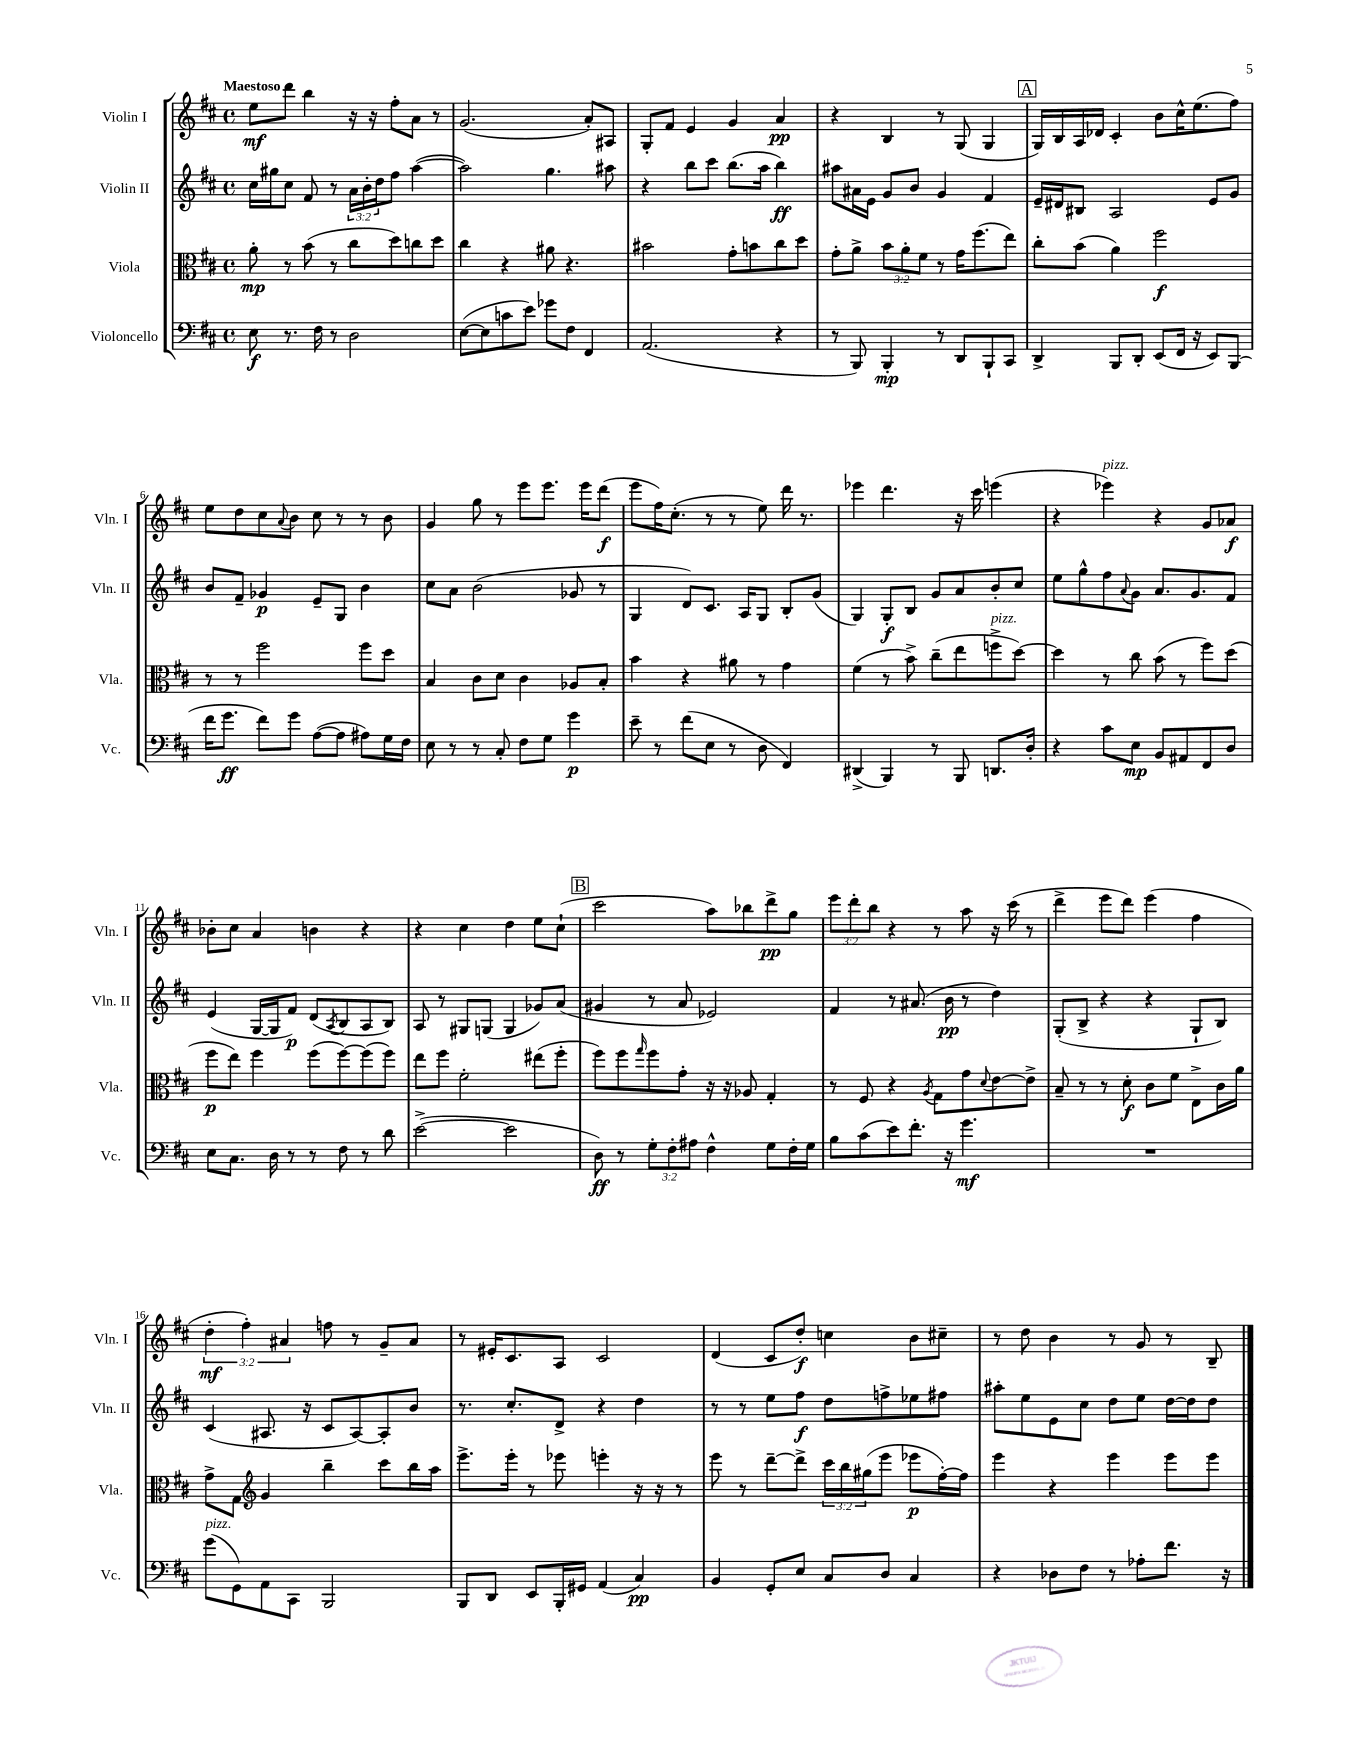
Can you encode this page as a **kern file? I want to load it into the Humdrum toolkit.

**kern	**kern	**kern	**kern
*staff4	*staff3	*staff2	*staff1
*clefF4	*clefC3	*clefG2	*clefG2
*k[f#c#]	*k[f#c#]	*k[f#c#]	*k[f#c#]
*M4/4	*M4/4	*M4/4	*M4/4
*met(c)	*met(c)	*met(c)	*met(c)
8E	8a'	16cc#	8ee
.	.	16gg#	.
8.r	8r	8cc#	8ddd
.	(8b	8f#	4bb
16F#	.	.	.
8r	8r	8r	.
2D	8cc#	24a	16r
.	.	24b'	.
.	.	.	16r
.	.	24dd	.
.	8dd)	8ff#	8ff#'
.	8cc	([4aa	8a
.	8dd	.	8r
=	=	=	=
([8E	4cc#	2aa])	(2.g
8E]	.	.	.
8c	4r	.	.
8e)	.	.	.
8g-	8a#	4.gg	.
8F#	4.r	.	.
4FF#	.	.	8a')
.	.	8aa#	8A#
=	=	=	=
(2.AA	2b#	4r	8G'
.	.	.	8f#
.	.	8bb	4e
.	.	8ccc#	.
.	8g'	(8.bb	4g
.	8b	.	.
.	.	16aa	.
4r	8cc#	4bb)	4a
.	8dd	.	.
=	=	=	=
8r	8g'	8aa#	4r
8BBB)	8a^	16a#	.
.	.	16e	.
4BBB'	12b	8g	4B
.	12a'	.	.
.	.	8b	.
.	12f#	.	.
8r	8r	4g	8r
8DD	16g	.	(8G
.	(8.ff#	.	.
8BBB`	.	4f#	4G
8CC#	8ee)	.	.
=	=	=	=
4DD^	8cc#'	16e~	16G)
.	.	16d#	16B
.	(8b	8B#	16A
.	.	.	16d-
8BBB	4a)	2A	4c#'
8DD'	.	.	.
(8EE	2ff#	.	8b
16FF#	.	.	16cc#^^
16r	.	.	(8.ee
8EE)	.	8e	.
(8BBB	.	8g	8ff#)
=	=	=	=
16f#	8r	8b	8ee
8.g	.	.	.
.	8r	8f#~	8dd
8f#)	2ff#	4g-	8cc#
.	.	.	8qqa
8g	.	.	8b
([8A	.	8e~	8cc#
8A]	.	8G	8r
8A#)	8ff#	4b	8r
16G	8dd	.	8b
16F#	.	.	.
=	=	=	=
8E	4B	8cc#	4g
8r	.	8a	.
8r	8c#	(2b	8gg
8C#'	8d	.	8r
8F#	4c#	.	8eee
8G	.	.	8.eee
4g	8A-	8g-	.
.	.	.	16eee
.	8B'	8r	(8ddd
=	=	=	=
8e~	4b	4G	8eee
8r	.	.	16ff#)
.	.	.	(8.cc#'
(8f#	4r	8d)	.
8E	.	8.c#	8r
8r	8a#	.	8r
.	.	16A	.
8D	8r	8G	8ee)
4FF#)	4g	8B'	16ddd
.	.	.	8.r
.	.	(8g	.
=	=	=	=
(4DD#^	(4f#	4G)	4eee-
4BBB)	8r	8G'	4.ddd
.	8b^)	8B	.
8r	(8cc#~	8g	.
8BBB	8ee	8a	16r
.	.	.	16ccc#
8.DD	8ff^	8b'	(4eee
.	[8dd)	8cc#	.
16D'	.	.	.
=	=	=	=
4r	4dd]	8ee	4r
.	.	8gg^^	.
8c#	8r	8ff#	4eee-)
.	.	8qqa	.
8E	8cc#	8g	.
8BB	(8b	8.a	4r
8AA#	8r	.	.
.	.	8.g	.
8FF#	8ff#)	.	8g
8D	(8dd	8f#	8a-
=	=	=	=
8E	8ff#	(4e	8b-'
8.C#	8ee)	.	8cc#
.	4ff#	[16G	4a
16D	.	16G]	.
8r	.	8f#)	.
8r	(8ff#	(8d	4b
.	.	8qA	.
8F#	[8ff#)	8B	.
8r	(8ff#]	8A	4r
8d	8ff#)	8B)	.
=	=	=	=
([2e^	8ee	8A	4r
.	8ff#	8r	.
.	2f#'	8G#	4cc#
.	.	(8G	.
2e]	.	4G	4dd
.	(8ee#	8g-)	8ee
.	8ff#'	(8a	(8cc#`
=	=	=	=
8D)	8ff#)	4g#	2ccc#
8r	8ff#	.	.
.	16qqgg	.	.
12G'	8ff#	8r	.
12F#'	.	.	.
.	8g'	8a	.
12A#	.	.	.
4F#^^	16r	2e-)	8aa)
.	16r	.	.
.	8A-	.	8bb-
8G	4G'	.	8ddd^
16F#'	.	.	8gg
16G	.	.	.
=	=	=	=
8B	8r	4f#	12eee
.	.	.	12ddd'
(8c#	8F#	.	.
.	.	.	12bb
8e)	4r	8r	4r
8.f#'	.	(8.a#	.
.	8qA	.	.
.	8G	.	8r
16r	.	16b	.
4.g	8g	8r	8aa
.	8qqd	.	.
.	[8e	4dd)	16r
.	.	.	(16ccc#
.	8e^]	.	8r
=	=	=	=
1r	8B~	(8G'	4ddd^
.	8r	8B^	.
.	8r	4r	8eee
.	8d'	.	8ddd)
.	8c#	4r	(4eee
.	8f#	.	.
.	8E^	8G`	4ff#
.	16c#	8B)	.
.	16a	.	.
=	=	=	=
(8g	8g^	(4c#	6dd'
8GG)	8G	.	.
.	.	.	6ff#')
*	*clefG2	*	*
8AA	4g	8.A#	.
.	.	.	6a#
8CC#	.	.	.
.	.	16r	.
2BBB	4bb~	8c#	8ff
.	.	[8A#)	8r
.	8ccc#	8A#']	8g~
.	16bb	8b	8a#
.	16aa	.	.
=	=	=	=
8BBB	8.eee^	8.r	8r
8DD	.	.	16e#'
.	16eee'	8.cc#'	8.c#
8EE	8r	.	.
16BBB'	8eee-	8d^	8A
16GG#	.	.	.
(4AA	4eee'	4r	2c#
4C#)	16r	4dd	.
.	16r	.	.
.	8r	.	.
=	=	=	=
4BB	8eee	8r	(4d
.	8r	8r	.
8GG'	[8ddd~	8ee	8c#
8E	8ddd^]	8ff#	8dd')
8C#	24ccc#	8dd	4cc
.	24bb	.	.
.	(24gg#	.	.
8D	8eee	8ff^	.
4C#	8eee-	8ee-	8b
.	[16ff#')	8ff#	8cc#~
.	16ff#]	.	.
=	=	=	=
4r	4eee	8aa#'	8r
.	.	8ee	8dd
8D-	4r	8e	4b
8F#	.	8cc#	.
8r	4eee	8dd	8r
8A-'	.	8ee	8g
8.f#	8eee	[16dd	8r
.	.	16dd]	.
.	8eee	8dd	8B~
16r	.	.	.
==	==	==	==
*-	*-	*-	*-
